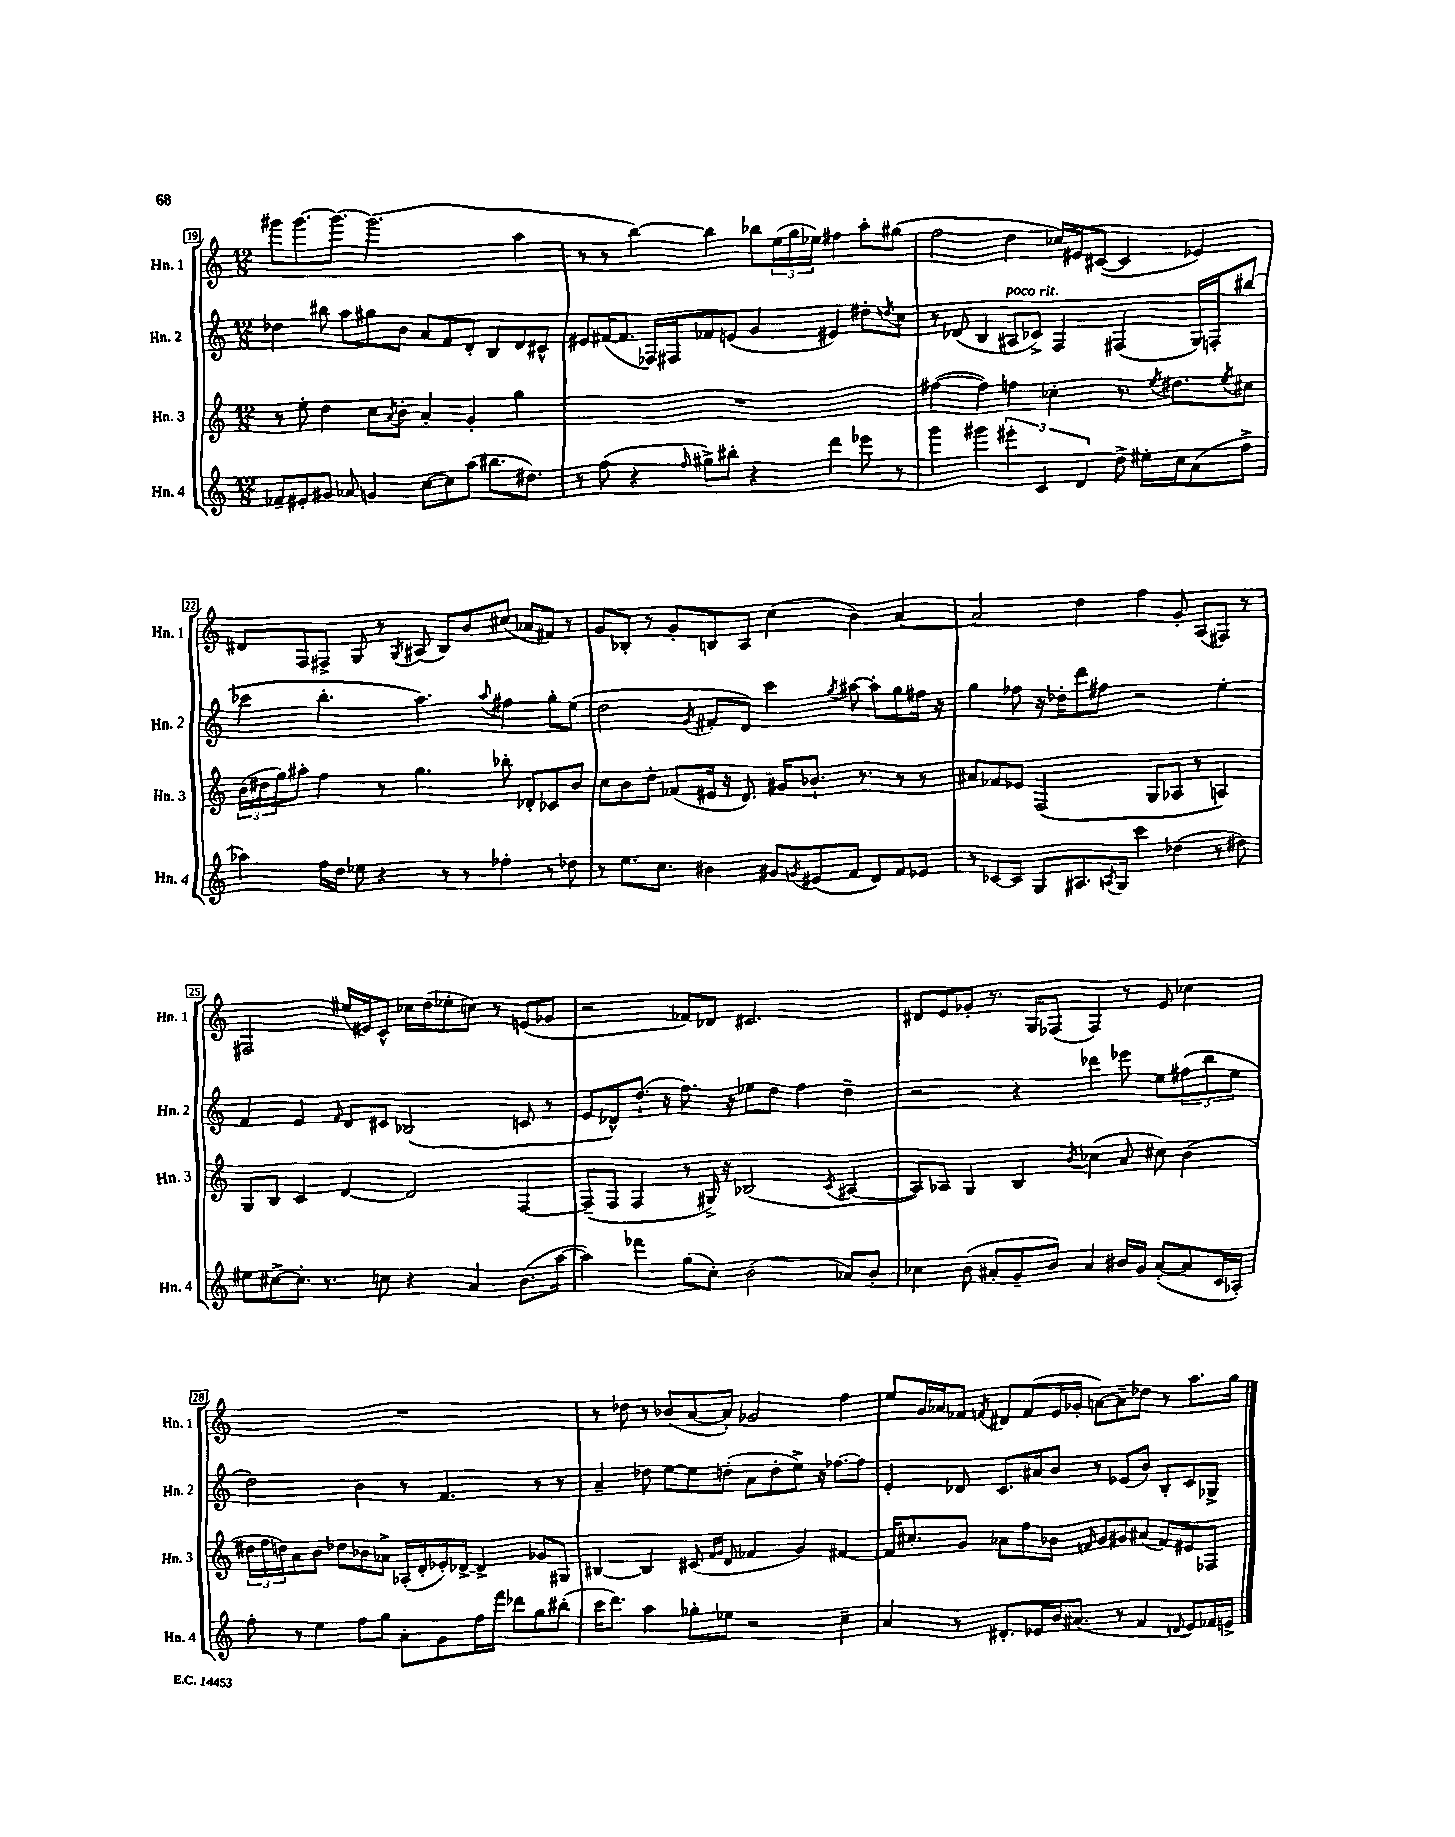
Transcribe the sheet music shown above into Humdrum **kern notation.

**kern	**kern	**kern	**kern
*part4	*part3	*part2	*part1
*staff4	*staff3	*staff2	*staff1
*I"Hn. 4	*I"Hn. 3	*I"Hn. 2	*I"Hn. 1
*I'Hn. 4	*I'Hn. 3	*I'Hn. 2	*I'Hn. 1
*clefG2	*clefG2	*clefG2	*clefG2
*k[]	*k[]	*k[]	*k[]
*M12/8	*M12/8	*M12/8	*M12/8
=19	=19	=19	=19
8f-X~/L	8r	4dd-X\	8ggg#X\L
8e#X'/	8ee'\	.	[8.ggg#\
8g#X/J	4dd\	8bb#X\	.
.	.	.	8.ggg#\J_
8a-X/	.	8aa\L	.
4gn/	8cc\L	8gg#X\	(2.ggg#\]
.	8qa/	.	.
.	8b'\J	8b\J	.
[8cc\L	4a'/	8a/L	.
8cc\]	.	8f/	.
(8aa\J	4g'/	8d'/J	.
8.bb#X\L	.	8B/L	.
.	4gg\	8d/	4aa\
8.dd#X\J)	.	.	.
.	.	8c#X^^/J	.
=20	=20	=20	=20
8r	1.r	8e#X/L	8r
(8ff\	.	([16f#X/K	8r
.	.	8.f#/J]	.
4r	.	.	[4bb\)
.	.	16F-X/LL)	.
.	.	16F#X/J	.
16qqff/	.	.	.
8gg#X^\L)	.	8f-X/	4bb\]
8bb#X'\J	.	(8en/J	.
4r	.	4g/	8bb-X\L
.	.	.	(24ee\L
.	.	.	24gg\
.	.	.	24ee-X\JJ)
4ddd\	.	4e#X/)	4ff#X\
8eee-X\	.	8dd#X'\L	8aa'\L
.	.	8qddn/	.
8r	.	8cc\J	(8gg#X\J
=21	=21	=21	=21
4ggg\	([4ff#X\	8r	2ff\
.	.	(8d-X/	.
4ggg#X\	4ff#\])	4B/	.
!	!	!LO:TX:a:i:t=poco rit.	!
6eee#X'\	4ffn\	8A#X/L	4dd\
.	.	8c-X^/J)	.
6c/	.	.	.
.	4cc-X'\	4F/	16cc-X/LL)
.	.	.	16e#X/J
6d/	.	.	.
.	.	.	([8c#X/J
8dd^\	8.r	(4F#X/	4c#/]
16ee#X'\LL	.	.	.
.	8qee/	.	.
16cc\J	8.dd#X\L	.	.
(8a\	.	16G/LL)	4e-X/)
.	.	16Fn'/J	.
.	8qee/	.	.
8ff^\J	8cc#X\J	(8bb#X/J	.
!!LO:LB:g=z
=22	=22	=22	=22
4aa-X\)	(24b\LL	4ccc-X\	8d#X/L
.	24dd#X\	.	.
.	24gg\J)	.	.
.	8aa#X'\J	.	8F/
16ff\LL	4ff\	4.bb'\	8F#X^/J
16dd\JJ	.	.	.
8ee-X\	.	.	8G/
4r	8r	.	8r
.	.	.	8qG/
.	4.gg\	4.aa\)	(8A#X/
8r	.	.	8B/L)
8r	.	.	8b/
.	.	8qqaa/	.
4ff-X'\	8bb-X'\	4ff#X\	(8cc#X/J
.	8d-X'/L	.	8a-X/L
8r	8c-X/	8gg'\L	8f#X/J)
8dd-X\	8b/J	(8ee\J	8r
=23	=23	=23	=23
8r	8cc\L	2dd\	8g/L
8.ee\L	8b\	.	8B-X'/J
.	8dd'\J	.	8r
8.cc\J	.	.	.
.	(8f-X/L	.	8g'/L
.	.	8qg/	.
4b#X\	16e#X/Jk	8f#X'/L	8Bn/
.	16r	.	.
.	8.d/)	8d/J)	8A/J
8g#X/L	.	4ccc\	(4cc\
.	16g#X/KL	.	.
8qgn/	.	.	.
(8e#X/	8.b-X`/J	.	.
.	.	8qgg/	.
8f/J	.	[8aa#X\	4b\)
.	8.r	.	.
8d/L)	.	8aa#'\L]	.
8f/	8r	8gg\	[4a/
8e-X/J	8r	16ff#X\Jk	.
.	.	16r	.
=24	=24	=24	=24
8r	8a#X/L	4gg\	2a/]
[8c-X/L	8f-X/	.	.
8c-/J]	8e-X/J	8ff-X\	.
8G/L	(2F/	16r	.
.	.	16dd-X'\KL	.
8.A#X/	.	8ddd\	4dd\
.	.	8ff#X\J	.
8qAn/	.	.	.
16G/Jk	.	.	.
4ccc\	.	2r	4ff\
.	8G/L	.	.
(4dd-X\	8A-X/J	.	8g'/
.	8r	.	(8A/L
8r	4An/)	4ee'\	8F#X/J)
8dd#X\)	.	.	8r
!!LO:LB:g=z
=25	=25	=25	=25
8ee#X\L	8G/L	4f/	2F#X/
[8cc#X^\	8B/J	.	.
8.cc#'\J]	4c/	4e/	.
8.r	.	.	.
.	.	16qqf/	.
.	[4d/	8d/L	(16ee#X/LL
.	.	.	16e#X/J)
8ccn\	.	8c#X/J	8c^^/J
4r	2d/]	(2B-X/	16cc-X\LL
.	.	.	(16dd\J
.	.	.	8ee-X'\
4a/	.	.	8ccn\J)
.	.	.	8r
(8.b\L	[4F/	8cn/	(8en/L
.	.	8r	8g-X/J
[16aa\Jk	.	.	.
=26	=26	=26	=26
4aa\])	(8F~/L]	8e/L	2r
.	8F/J	8d-X^^/)	.
4fff-X\	4F/	(8.dd`/J	.
.	.	16r	.
(8gg\L	8r	8.ff\)	8f-X/L)
8cc'\J)	16G#X^/)	.	8d-X/J
.	16r	16r	.
(2b\	(2B-X/	8ee-X\L	2.c#X/
.	.	8dd\J	.
.	.	4ff\	.
.	8qc/	.	.
8a-X/L)	[4A#X/	4dd~\	.
8b'/J	.	.	.
=27	=27	=27	=27
4cc-X\	8A#/L])	2r	8d#X/L
.	8A-X/J	.	8e/
(8b\	4G/	.	8g-X'/J
8a#X'/L	.	.	8.r
8g~/	4B/	4r	.
.	.	.	16G/KL
8b/J)	.	.	(8F-X/J
.	8qb/	.	.
4a#/	(4cc-X\	4ddd-X\	4F-/)
16b#X/LL	8a/	8eee-X\	8r
16g/JJ	.	.	.
([8a#'/L	8cc#X\)	8ee\L	8e/
8a#/]	(4b\	(12ff#X\	4cc-X\
.	.	12bb\	.
16c/L	.	.	.
.	.	12ee\J	.
16A-X'/JJ)	.	.	.
!!LO:LB:g=z
=28	=28	=28	=28
8ff'\	24dd#X\LL	2dd\)	1.r
.	24ff\	.	.
.	24ddn\J)	.	.
8r	8a\	.	.
4ee\	8b\J	.	.
.	8dd-X\L	.	.
8ff\L	8b-X\	4b\	.
8gg\J	8a-X^\J	.	.
8a'\L	(16A-X'/LL	8r	.
.	16d'/	.	.
8g\	16e-X'/)	4.f/	.
.	[16d-X^/JJ	.	.
16ff\L	4d-^/]	.	.
16fff\JJ	.	.	.
8ddd-X\L	.	.	.
8gg\	8g-X/L	8r	.
(8bb#X'\J	8G#X/J	8r	.
=29	=29	=29	=29
16ccc\KL	[4B#X/	4a~/	8r
8.ddd\J)	.	.	.
.	.	.	8dd-X\
4aa\	4B#/]	8dd-X\	8r
.	.	[8ee\L	(8b-X/L
8gg-X'\L	(8c#X/	8ee\]	[8a/
.	16qqf/LL	.	.
.	16qqg/JJ	.	.
8ee-X\J	8d/	(8ddn'\J	8a'/J])
2r	4f-X/	8a\L	2g-X/
.	.	8dd'\	.
.	4g/)	8ee^\J)	.
.	.	16r	.
.	.	[8.ff-X\L	.
4cc~\	[4f#X/	.	4ff\
.	.	8ff-\J]	.
=30	=30	=30	=30
4a/	16f#/KL]	4e'/	8ee/L
.	8.cc#X'/	.	.
.	.	.	16g/L
.	.	.	16a-X/J
8r	8g/J	8d-X/	8f-X/J
.	.	.	8qfn/
8.d#X'/L	8a-X\L	8.c/L	8d#X/L
.	8ff\	.	(8f/
16e-X/L	.	16a#X/k	.
16b/J	8b-X\J	8b/J	16e/L
(8.a#X/J	.	.	16g-X'/JJ
.	16qqfn/	.	.
.	8g/L	8r	[8an\L)
8r	8g#X/	(8e-X/L	8a~\]
4f/	(8a#X/J	8b/J)	8dd-X\J
.	8f/L)	8B'/L	8r
8qqdn/	.	.	.
8e-/L)	8e#X/	8c/	8.aa\L
16f-X/L	8F-X/J	8G-X^/J	.
16en^/JJ	.	.	16gg\Jk
==	==	==	==
*-	*-	*-	*-
